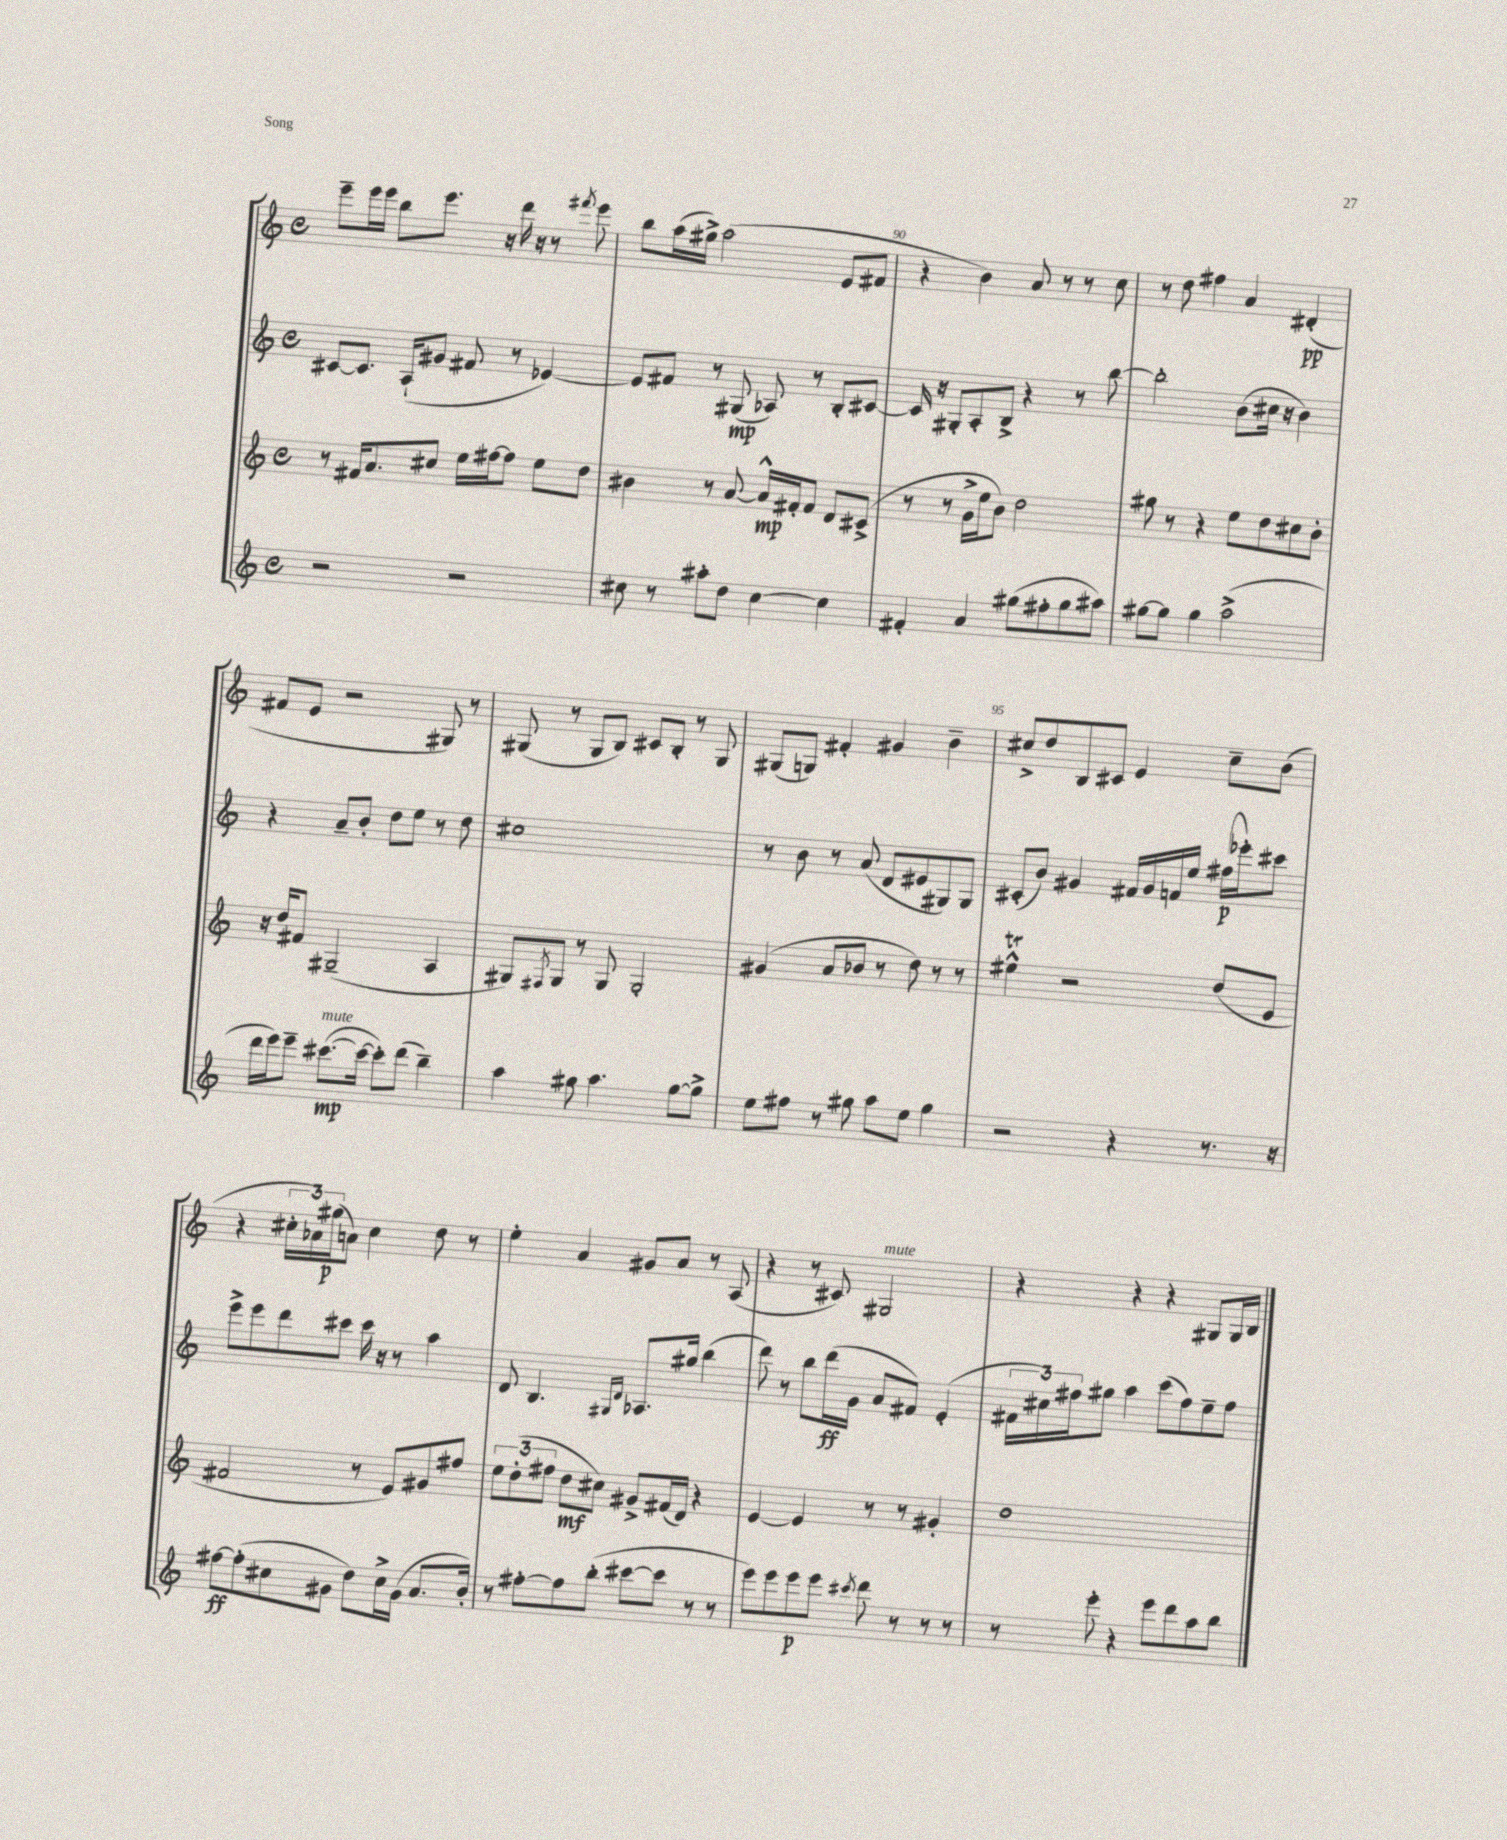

**kern	**kern	**kern	**kern
*staff4	*staff3	*staff2	*staff1
*clefG2	*clefG2	*clefG2	*clefG2
*k[]	*k[]	*k[]	*k[]
*M4/4	*M4/4	*M4/4	*M4/4
*met(c)	*met(c)	*met(c)	*met(c)
2r	8r	[8c#	8eee~
.	16f#	8.c#]	16eee
.	8.a	.	16eee
.	.	.	8bb
.	.	(16A`	.
.	8cc#	8g#	8.eee
2r	16ee	8f#	.
.	[16ff#	.	16r
.	8ff#]	8r	16ddd
.	.	.	16r
.	8ee	[4e-)	8r
.	.	.	8qfff#
.	8dd	.	8eee
=	=	=	=
8cc#	4b#	8e-]	8bb
8r	.	8f#	(16aa
.	.	.	16gg#^)
8aa#'	8r	8r	(2aa
8dd	[8a	(8G#	.
[4cc#	16a^^]	8A-)	.
.	16f#'	.	.
.	8f#	8r	.
4cc#]	8d	8B'	8e
.	(8c#^	[8c#	8f#
=	=	=	=
4f#'	8r	16c#]	4r
.	.	16r	.
.	8r	8G#'	.
4a	16g^	8A'	4b)
.	16ee	.	.
.	8b)	8B^	.
(8gg#	2dd	4r	8a
8ff#'	.	.	8r
8gg#	.	8r	8r
8aa#)	.	[8bb	8cc
=	=	=	=
[8gg#	8gg#	2bb']	8r
8gg#]	8r	.	8dd
4gg#	4r	.	4ff#
(2aa^	8ee	(8b	4a
.	8dd	16cc#	.
.	.	16r	.
.	8cc#	4b)	(4d#'
.	8b'	.	.
=	=	=	=
16ddd	16r	4r	8f#
16eee)	16dd	.	.
8eee~	8f#	.	8e
([8.ccc#	(2G#~	8a~	2r
.	.	8b'	.
16ccc#_	.	.	.
8ccc#'])	.	8dd	.
(8ddd	.	8ee	.
4bb~)	4A	8r	8G#)
.	.	8dd	8r
=	=	=	=
4aa	8G#)	1cc#	(8G#
.	8qF#	.	.
.	8G#	.	8r
8gg#	8r	.	8G#
4.aa	8G#	.	8B)
.	2G#'	.	8c#
.	.	.	8B'
[8gg#	.	.	8r
8gg#^]	.	.	8G#
=	=	=	=
8ee	(4g#	8r	(8G#
8ff#	.	8b	8G)
8r	8a	8r	4f#'
8gg#	8b-	(8a	.
8aa	8r	8d	4g#
8ee	8dd)	8e#	.
4gg#	8r	8G#)	4b~
.	8r	8G#	.
=	=	=	=
2r	4ee#^^	(8c#'	8cc#^
.	.	8b)	8dd
.	2r	4g#	8B
.	.	.	8c#
4r	.	16f#	4e
.	.	16g#	.
.	.	16f	.
.	.	16ee	.
8.r	(8dd	(16ff#	8cc#~
.	.	16eee-')	.
.	8e	8ccc#	(8b
16r	.	.	.
=	=	=	=
[8ff#	2f#	8eee^	4r
(8ff#']	.	8eee	.
8cc#	.	8ddd	24cc#'
.	.	.	24a-)
.	.	.	(24gg#
8g#	.	8ccc#	8a)
8dd)	8r	16ccc#	4cc#
.	.	16r	.
16cc#^	8e)	8r	.
(16g#	.	.	.
8.a	8g#	4aa	8dd
.	8ff#	.	8r
16b')	.	.	.
=	=	=	=
8r	12ee	8d	4ee'
.	(12dd'	.	.
[8ff#'	.	4.B	.
.	12ff#	.	.
8ff#]	8dd	.	4a
(8bb'	8cc#)	.	.
.	.	16qqG#	.
.	.	16qqd	.
[8ccc#	8g#^	8.A-	8g#
8ccc#]	(16f#	.	8a
.	16d)	16gg#	.
8r	4r	(4bb	8r
8r	.	.	(8A
=	=	=	=
8eee)	[4e	8ddd)	4r
8eee	.	8r	.
8eee	4e]	8bb	8r
8eee	.	(16ddd	8c#)
.	.	16g	.
8qccc#	.	.	.
8ddd	8r	8a	2G#
8r	8r	8f#)	.
8r	4g#'	(4e'	.
8r	.	.	.
=	=	=	=
8r	1dd	24f#	4r
.	.	24cc#)	.
.	.	24ff#	.
8eee'	.	8gg#	.
4r	.	4aa	4r
8eee	.	(8ccc	4r
8ddd	.	8ff#)	.
8aa	.	8ee~	8G#
8bb	.	8ff#	16G#
.	.	.	16B
==	==	==	==
*-	*-	*-	*-
